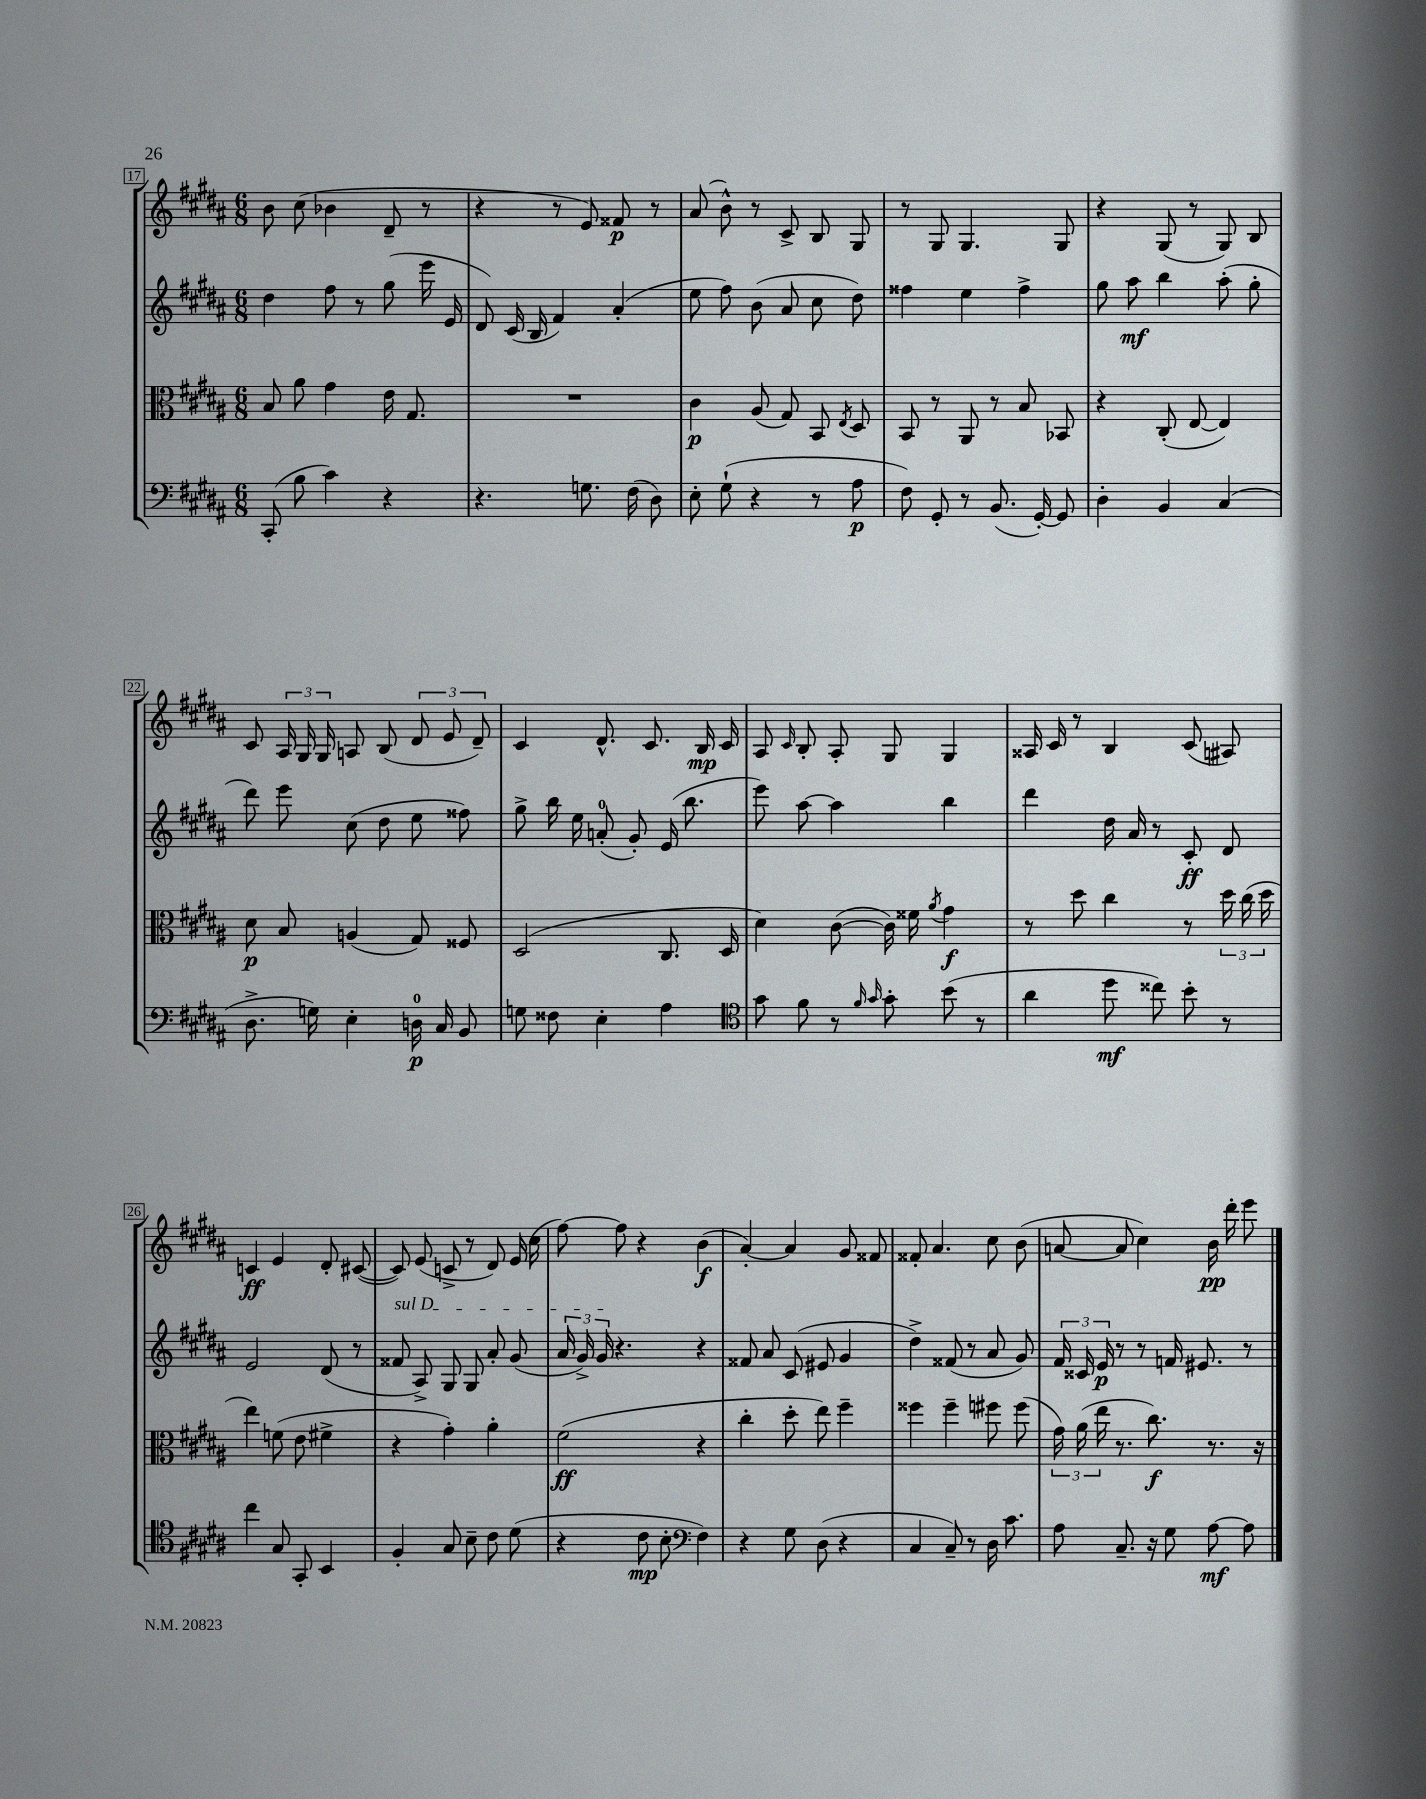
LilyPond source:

<<
\new StaffGroup <<
\new Staff = "s0" {
    \clef treble \key b \major \numericTimeSignature \time 6/8
    \autoBeamOff b'8 cis''8( bes'4 dis'8-- r8 |
    r4 r8 e'8) fisis'8\p r8 |
    ais'8( b'8-^) r8 cis'8-> b8 gis8 |
    r8 gis8 gis4. gis8 |
    r4 gis8( r8 gis8) b8 |
    cis'8 \tuplet 3/2 { ais16 gis16 gis16 } a8 b8( \tuplet 3/2 { dis'8 e'8 dis'8--) } |
    cis'4 dis'8.-^ cis'8. b16\mp cis'16 |
    ais8 \grace { cis'16 } b8-. ais8-. gis8 gis4 |
    aisis16 cis'16 r8 b4 cis'8( ais8) |
    c'4\ff e'4 dis'8-. cis'8~( |
    cis'8) e'8( c'8-> r8 dis'8) e'16( cis''16 |
    fis''8~) fis''8 r4 b'4\f( |
    ais'4~-.) ais'4 gis'8 fisis'8 |
    fisis'8-. ais'4. cis''8 b'8( |
    a'8~ a'8 cis''4) b'16\pp dis'''16-. e'''8 \bar "|." |
}
\new Staff = "s1" {
    \clef treble \key b \major \numericTimeSignature \time 6/8
    \autoBeamOff dis''4 fis''8 r8 gis''8( e'''16 e'16 |
    dis'8) cis'16( b16 fis'4) ais'4-.( |
    e''8 fis''8) b'8( ais'8 cis''8 dis''8) |
    fisis''4 e''4 fisis''4-> |
    gis''8 ais''8\mf b''4 ais''8-.( gis''8-. |
    dis'''8) e'''8 cis''8( dis''8 e''8 fisis''8) |
    gis''8-> b''16 e''16 a'8-0-.( gis'8-.) e'16( b''8. |
    e'''8) ais''8~ ais''4 b''4 |
    dis'''4 dis''16 ais'16 r8 cis'8-.\ff dis'8 |
    e'2 dis'8( r8 |
    \once \override TextSpanner.bound-details.left.text = \markup { \italic "sul D" } fisis'8\startTextSpan ais8->) gis8 gis8 ais'8-. gis'8( |
    \tuplet 3/2 { ais'16 gis'16->) gis'16\stopTextSpan } r4. r4 |
    fisis'8 ais'8 cis'8( eis'8 gis'4 |
    dis''4->) fisis'8( r8 ais'8 gis'8) |
    \tuplet 3/2 { fis'16 cisis'16 e'16\p } r8 r8 f'16 eis'8. r8 \bar "|." |
}
\new Staff = "s2" {
    \clef alto \key b \major \numericTimeSignature \time 6/8
    \autoBeamOff b8 ais'8 gis'4 e'16 gis8. |
    R2. |
    cis'4\p ais8( gis8) b,8 \acciaccatura { e8 } dis8 |
    b,8 r8 ais,8 r8 b8 bes,8 |
    r4 cis8-.( e8~ e4) |
    dis'8\p b8 a4( gis8) fisis8 |
    dis2( cis8. dis16 |
    dis'4) cis'8~( cis'16) fisis'16 \acciaccatura { ais'8 } gis'4\f |
    r8 dis''8 cis''4 r8 \tuplet 3/2 { dis''16 cis''16( dis''16 } |
    e''4) f'8( e'8 fis'4-> |
    r4 gis'4-.) ais'4-. |
    fis'2\ff( r4 |
    cis''4-. dis''8-. e''8) fis''4-- |
    fisis''4 fisis''4-- fis''8 fis''8( |
    \tuplet 3/2 { gis'16) ais'16( e''16 } r8. cis''8.\f) r8. r16 \bar "|." |
}
\new Staff = "s3" {
    \clef bass \key b \major \numericTimeSignature \time 6/8
    \autoBeamOff cis,8-.( b8 cis'4) r4 |
    r4. g8. fis16( dis8) |
    e8-. gis8-!( r4 r8 ais8\p |
    fis8) gis,8-. r8 b,8.( gis,16~-.) gis,8 |
    dis4-. b,4 cis4( |
    dis8.-> g16) e4-. d16-0\p cis16 b,8 |
    g8 fisis8 e4-. ais4 |
    \clef tenor gis'8 fis'8 r8 \grace { fis'16 gis'16 } gis'8-. b'8( r8 |
    ais'4 dis''8\mf cisis''8) b'8-. r8 |
    cis''4 gis8 gis,8-. b,4 |
    fis4-. gis8 b8-- cis'8 dis'8( |
    r4 cis'8\mp b8-. \clef bass fis4) |
    r4 gis8 dis8( r4 |
    cis4 cis8--) r8 dis16 cis'8. |
    ais8 cis8.-- r16 gis8 ais8~\mf ais8 \bar "|." |
}
>>
>>
\layout { \context { \Score currentBarNumber = #17 \override BarNumber.stencil = #(make-stencil-boxer 0.1 0.3 ly:text-interface::print) } }
